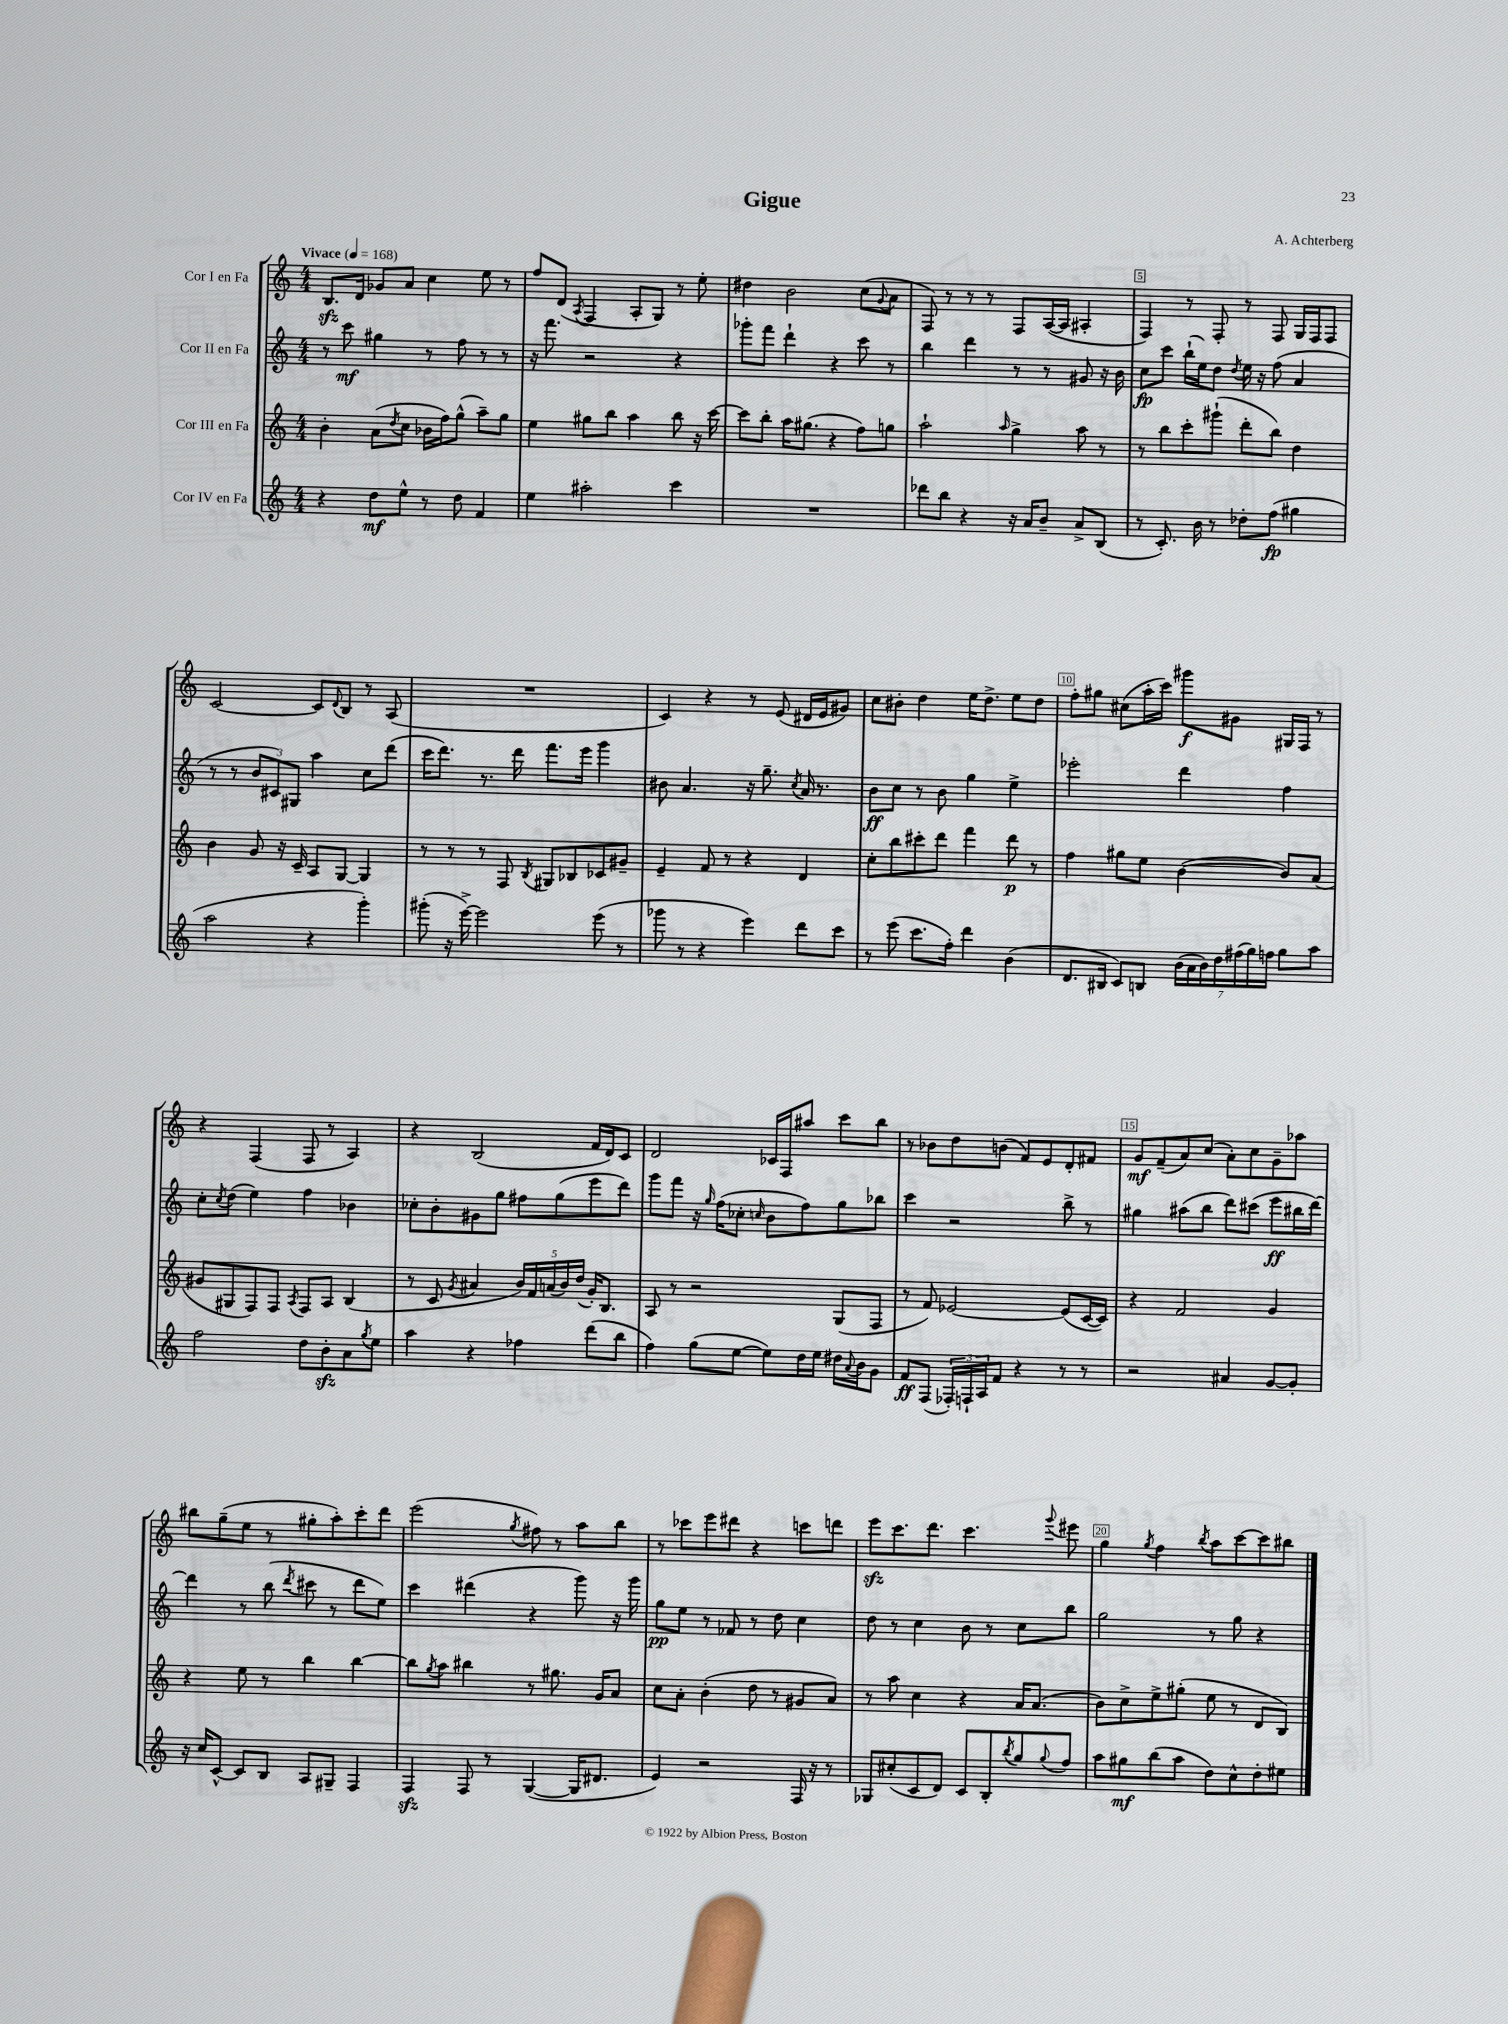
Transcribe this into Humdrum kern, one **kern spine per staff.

**kern	**kern	**kern	**kern
*staff4	*staff3	*staff2	*staff1
*clefG2	*clefG2	*clefG2	*clefG2
*k[]	*k[]	*k[]	*k[]
*M4/4	*M4/4	*M4/4	*M4/4
*MM168	*MM168	*MM168	*MM168
4r	4b'	8r	8.B
.	.	8ccc	.
.	.	.	16d
8dd	(8a	4gg#	8g-
.	8qdd	.	.
8ee^^	8cc	.	8a
8r	16b-	8r	4cc
.	16ff)	.	.
8dd	(8gg^^	8ff	.
4f	8aa~)	8r	8ee
.	8gg	8r	8r
=	=	=	=
4ee	4ee	16r	8ff
.	.	8.fff	.
.	.	.	(8d
.	.	.	8qA
2aa#'	8gg#	2r	4F
.	8bb	.	.
.	4aa	.	8A'
.	.	.	8G)
4ccc	8bb	4r	8r
.	16r	.	8ee'
.	[16ccc	.	.
=	=	=	=
1r	8ccc]	8ggg-'	4dd#
.	8bb'	8fff	.
.	16aa	4ddd`	2b
.	(8.gg#	.	.
.	4r	4r	.
.	8ff)	8ccc	(8cc
.	.	.	8qqg
.	8gg	8r	8a
=	=	=	=
8ddd-	2aa`	4bb	8F)
8bb	.	.	8r
4r	.	4ddd	8r
.	.	.	8r
.	16qqaa	.	.
16r	4gg^	8r	8F
16a	.	.	.
8b~	.	8r	([16A
.	.	.	16A]
8a^	8aa	8g#	4A#'
(8B	8r	16r	.
.	.	16b	.
=	=	=	=
8r	8r	8cc	4F)
8.c')	8bb	8ccc	.
.	8ccc'	(16bb`	8r
16b	.	16ee)	.
8r	(8ggg#`	8dd	8F'
.	.	8qdd	.
8dd-'	8ddd'	16ee	8r
.	.	16r	.
(8ff	8bb)	(8ff	8F
4gg#	4dd	4a	16G
.	.	.	16F
.	.	.	8F
=	=	=	=
2aa	4b	8r	[2c
.	.	8r	.
.	8g	12b	.
.	.	12c#)	.
.	16r	.	.
.	.	12G#	.
.	16c~	.	.
4r	8A	4aa	8c]
.	.	.	8qqd
.	[8G	.	8B
4ggg')	4G]	8cc	8r
.	.	(8ddd	(8A
=	=	=	=
(8ggg#'	8r	16ccc	1r
.	.	8.ddd)	.
16r	8r	.	.
[16eee^)	.	.	.
2eee]	8r	8.r	.
.	8F	.	.
.	.	16ddd	.
.	8qB	.	.
.	8G#	8.fff	.
.	8B-	.	.
.	.	16eee	.
(8eee	8c-	4ggg	.
8r	8g#~	.	.
=	=	=	=
8ggg-	4e~	8b#	4c)
8r	.	4.a	.
4r	8f	.	4r
.	8r	.	.
4eee)	4r	16r	8r
.	.	8.gg~	.
.	.	.	(8e
.	.	8qcc	.
8ddd	4d	16a	16d#
.	.	8.r	16e
8ccc	.	.	8g#)
=	=	=	=
8r	8cc'	8b	8cc
(8eee	8bb	8cc	8b#'
8.ccc	8ccc#'	8r	4dd
.	8ddd	8b	.
16ff')	.	.	.
4ddd	4fff	4gg	16ee
.	.	.	8.dd^
(4b	8ddd	4ee^	8ee
.	8r	.	8dd
=	=	=	=
8.d	4ff	2eee-'	8ff'
.	.	.	8gg#
16B#	.	.	.
8c)	8gg#	.	(8cc#
8B	8ee	.	16aa'
.	.	.	16ccc)
(28b	([4b	4ddd	8ggg#
28a	.	.	.
28b)	.	.	.
28dd	.	.	.
.	.	.	8g#
(28ff#	.	.	.
28gg)	.	.	.
28ff	.	.	.
8gg	8b])	4ff	16G#
.	.	.	16F
8aa	(8a	.	8r
=	=	=	=
2ff	8g#	8cc'	4r
.	.	8qcc	.
.	8G#	(8dd	.
.	8F)	4ee)	(4F
.	8F	.	.
.	8qA	.	.
8dd	8F	4ff	8F
8b'	8A	.	8r
8a	(4B	4b-	4A)
8qgg	.	.	.
8ee	.	.	.
=	=	=	=
4aa	8r	8cc-'	4r
.	8c	8b'	.
.	8qg	.	.
4r	4a#	8g#	(2B
.	.	8gg	.
4ff-	20b)	8ff#	.
.	20f	.	.
.	(20a	.	.
.	.	(8gg	.
.	20b)	.	.
.	(20dd	.	.
(8ddd	16g')	8eee	16f
.	8.B	.	16d)
8bb	.	8ddd)	8c
=	=	=	=
4ff)	8A	8ggg	2d
.	8r	8fff	.
(8gg	2r	16r	.
.	.	16qqgg	.
.	.	(16ff	.
[8ee	.	8cc-'	.
.	.	16qqcc	.
8ee])	.	8b	16c-
.	.	.	16F
16dd	.	8ff)	8aa#
16ee	.	.	.
16dd#	(8G	8gg	8ccc
8qqa	.	.	.
16b	.	.	.
8g	8F	8bb-	8bb
=	=	=	=
8f	8r	4ccc	8r
(8F	8f)	.	8b-
24F-')	[2e-	2r	8dd
24F`	.	.	.
24A	.	.	.
8f	.	.	(8b
4r	.	.	8f)
.	.	.	8e
8r	(8e-]	8bb^	8d'
8r	[16c	8r	8f#
.	16c])	.	.
=	=	=	=
2r	4r	4gg#	8g
.	.	.	(8f~
.	2f	(8aa#	8a)
.	.	8bb	(8cc
4a#	.	8ddd)	8a')
.	.	(8ccc#	8cc
[8g	4g	8eee	8g~
8g']	.	16bb#	8aa-
.	.	[16ddd)	.
=	=	=	=
16r	4r	4ddd]	8bb#
16cc	.	.	.
[8c^^	.	.	(8gg~
8c]	8ee	8r	8ee
8B	8r	(8bb	8r
.	.	8qddd	.
8A	4bb	8ccc#	8gg#'
8G#~	.	8r	8aa')
4F	[4bb	8ddd	8ccc'
.	.	8ee)	8ddd
=	=	=	=
4F	8bb]	4ccc	(2eee
.	8qgg	.	.
.	8aa	.	.
8F	4bb#	(4ddd#	.
8r	.	.	.
.	.	.	8qgg
([4G	8r	4r	8ff#)
.	8.gg#	.	8r
16G]	.	8ggg)	8aa
8.d#	16g	.	.
.	8a	16r	8bb
.	.	16ggg	.
=	=	=	=
4e)	8cc	8gg	8r
.	8a'	8ee	8ccc-
2r	(4b'	8r	8eee
.	.	8f-	8ddd#
.	8dd	8r	4r
.	8r	8dd	.
16F	8g#	4cc	8ccc
16r	.	.	.
8r	8a)	.	8ddd
=	=	=	=
8G-	8r	8dd	8eee
(8cc#'	8aa	8r	8.ccc
8c	4cc	4cc	.
.	.	.	8.ddd
8d)	.	.	.
8c	4r	8b	4.ccc
8B'	.	8r	.
8qbb	.	.	.
8gg	16a	8cc	.
.	(8.a	.	.
8qqgg	.	.	8qqggg
8ff	.	8bb	8eee#
=	=	=	=
8aa	8b)	2gg	4gg
8gg#	8cc^	.	.
.	.	.	8qgg
(8bb	8ee^	.	4ff
8aa	(8gg#'	.	.
.	.	.	8qbb
8dd)	8ee	8r	8aa
8cc^^	8r	8gg	[8ccc
8dd'	8d	4r	8ccc]
8ee#	8B)	.	8bb#
==	==	==	==
*-	*-	*-	*-
